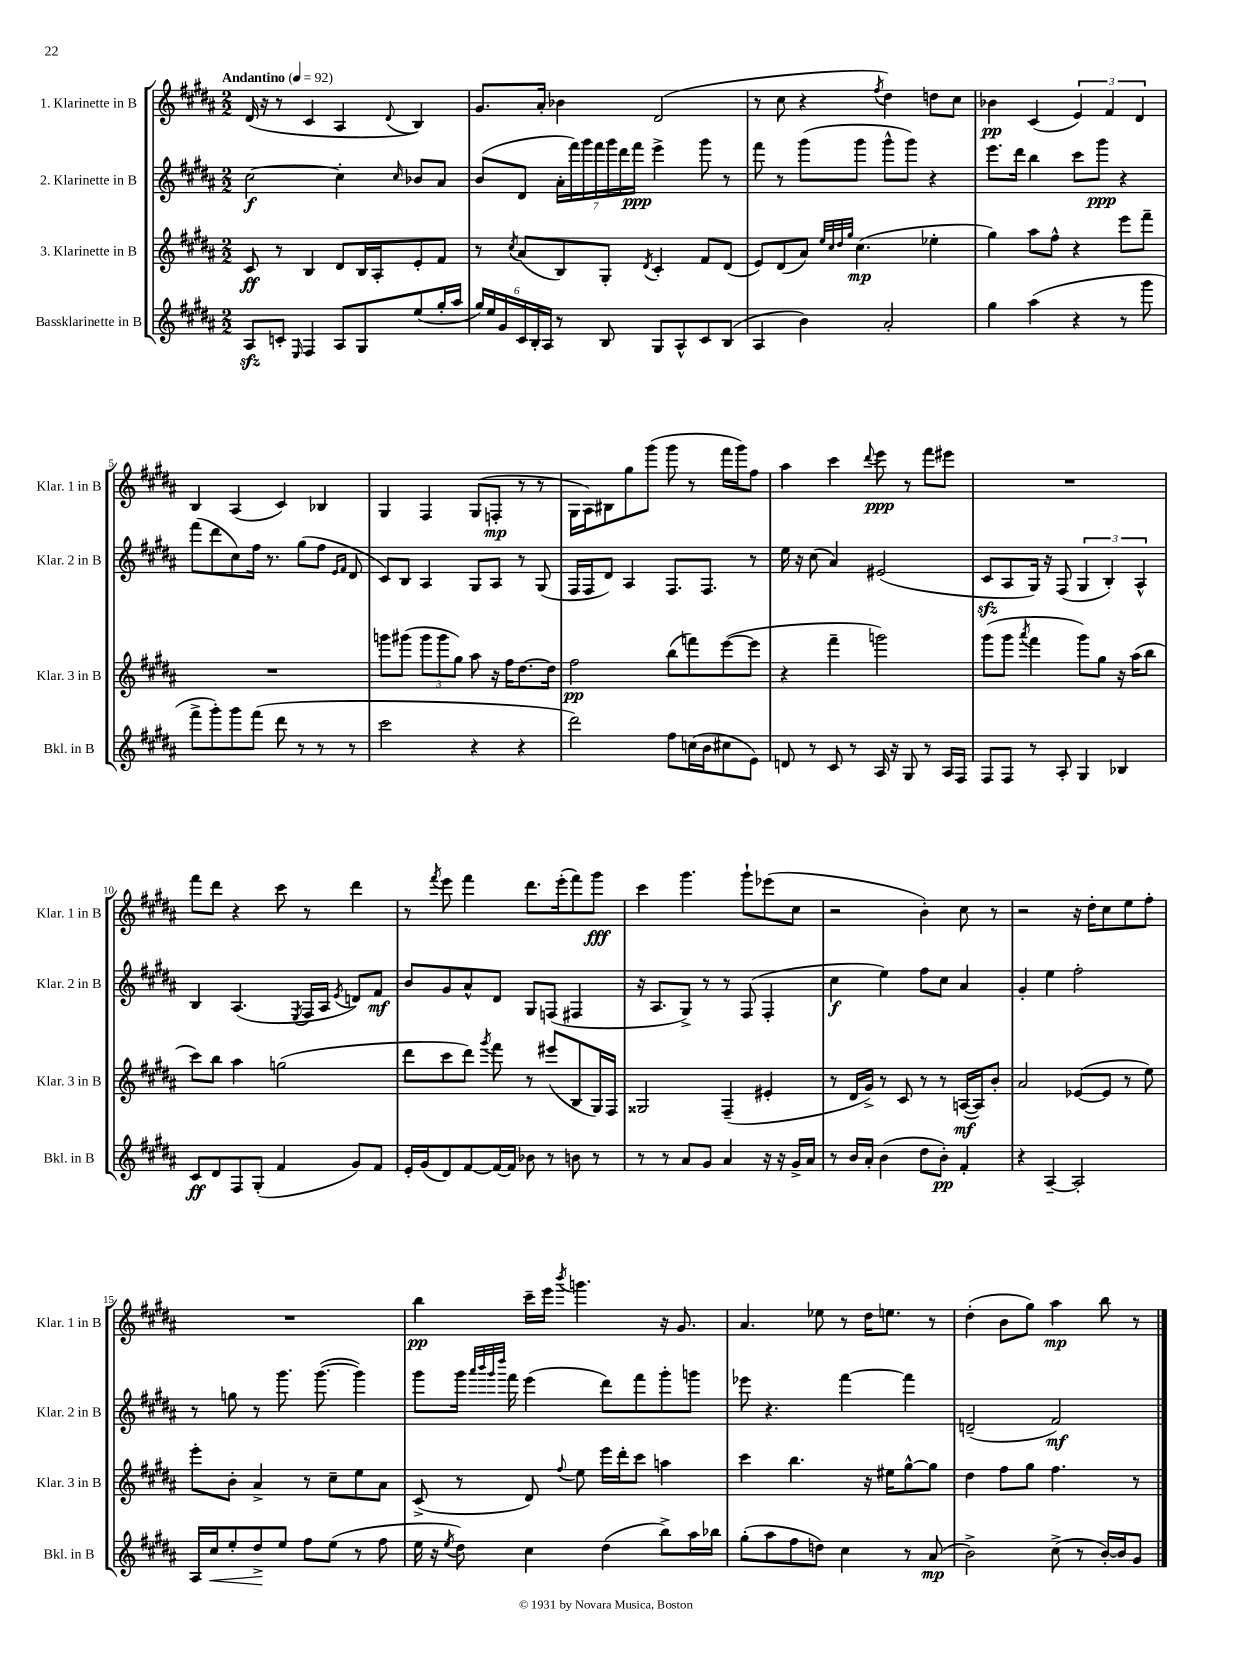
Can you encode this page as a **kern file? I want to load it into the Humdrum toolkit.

**kern	**kern	**kern	**kern
*staff4	*staff3	*staff2	*staff1
*clefG2	*clefG2	*clefG2	*clefG2
*k[f#c#g#d#a#]	*k[f#c#g#d#a#]	*k[f#c#g#d#a#]	*k[f#c#g#d#a#]
*M2/2	*M2/2	*M2/2	*M2/2
*MM92	*MM92	*MM92	*MM92
8A#/L	8c#/	[2cc#\	(16d#/
.	.	.	16r
8c'/J	8r	.	8r
16qqE/	.	.	.
4F#/	4B/	.	4c#/
8A#/L	8d#/L	4cc#'\]	4A#/
8G#/	16B/L	.	.
.	16A#'/J	.	.
.	.	16qqcc#/	8qqd#/
(8ee/	8e'/	8b-/L	4B/)
16gg#'/L	8f#/J	8a#/J	.
16aa#/JJ	.	.	.
=	=	=	=
24gg#/LL)	8r	(8b/L	8.g#/L
24ee/	.	.	.
24g#/	.	.	.
.	8qcc#/	.	.
24c#/	(8a#/L	8d#/J	.
24B'/	.	.	.
.	.	.	16a#'/Jk
24A#/JJ	.	.	.
8r	8B/)	28a#'\LL	4b-\
.	.	28fff#\)	.
.	.	28ggg#\	.
.	.	28fff#\	.
8B/	8G#'/J	.	.
.	.	28ggg#\	.
.	.	28ddd#\	.
.	.	28fff#\JJ	.
.	8qd#/	.	.
8G#/L	4c#'/	4eee^\	(2d#/
8A#^^/	.	.	.
8c#/	8f#/L	8ggg#\	.
(8B/J	(8d#/J	8r	.
=	=	=	=
4A#/	8e/L)	8fff#\	8r
.	(8d#/	8r	8cc#\
4b\)	8a#/J)	(8ggg#\L	4r
.	32qqee/LLL	.	.
.	32qqcc#/	.	.
.	32qqdd#/	.	.
.	32qqgg#/JJJ	.	.
.	(4.cc#\	8ggg#\J	.
.	.	.	8qff#/
2a#'/	.	8ggg#^^\L	4dd#\)
.	.	8ggg#\J)	.
.	4ee-'\	4r	8dd\L
.	.	.	8cc#\J
=	=	=	=
4gg#\	4gg#\)	8.eee\L	4b-\
.	.	16ddd#\Jk	.
(4aa#\	8aa#\L	4bb\	(4c#/
.	8ff#^^\J	.	.
4r	4r	8ccc#\L	6e/)
.	.	8ggg#\J	.
.	.	.	6f#/
8r	8eee\L	4r	.
.	.	.	6d#/
8ggg#\	8fff#~\J	.	.
=	=	=	=
8fff#^\L	1r	(8fff#\L	4B/
8ggg#'\)	.	8ddd#\	.
8ggg#\	.	8cc#\)	(4A#/
(8fff#\J	.	16ff#\Jk	.
.	.	8.r	.
8ddd#\	.	.	4c#/)
8r	.	(8gg#\L	.
8r	.	8ff#\J	4B-/
.	.	16qqe/LL	.
.	.	16qqf#/JJ	.
8r	.	8d#/	.
=	=	=	=
2ccc#\	8ggg\L	8c#/L)	4G#/
.	(8ggg#\J	8B/J	.
.	12ggg#\L	4A#/	4F#/
.	12ggg#\	.	.
.	12gg#\J)	.	.
4r	8aa#\	8G#/L	(8G#/L
.	16r	8A#/J	8F'/J
.	16ff#\LK	.	.
4r	[8.dd#\	8r	8r
.	.	(8G#/	8r
.	16dd#\]Jk	.	.
=	=	=	=
2ddd#\)	2ff#\	16F#/LL	16G#\LL
.	.	16F#/J	16A#\J)
.	.	8d#/J)	8B#\
.	.	4A#/	8gg#\
.	.	.	(8ggg#\J
8ff#\L	(8bb\L	8.F#/L	8ggg#\
(16cc\L	8fff\)	.	8r
16b\J	.	8.F#/J	.
8cc#\	([8eee\	.	16fff#\LL
.	.	.	16ggg#\J)
8e\J)	8eee\]J	8r	8ff#\J
=	=	=	=
8d/	4r	16ee\	4aa#\
.	.	16r	.
8r	.	(8cc#\	.
8c#/	4fff#~\	4a#/)	4ccc#\
8r	.	.	.
.	.	.	8qqddd#/
16A#/	2ggg\)	(2e#/	8eee\
16r	.	.	.
8G#/	.	.	8r
8r	.	.	8fff#\L
16A#/LL	.	.	8eee#\J
16F#/JJ	.	.	.
=	=	=	=
8F#/L	(8ggg#\L	8c#/L	1r
8F#/J	8ggg#\J	8A#/	.
.	8qaaa#/	.	.
8r	4fff#\	16G#/Jk)	.
.	.	16r	.
8A#'/	.	(8F#/	.
4G#/	8ggg#\L)	6G#/	.
.	8gg#\J	.	.
.	.	6B'/)	.
4B-/	16r	.	.
.	(16aa#\LK	.	.
.	.	6A#^^/	.
.	8bb\J	.	.
=	=	=	=
8c#/L	8ccc#\L)	4B/	8fff#\L
8d#/	8bb\J	.	8ddd#\J
8F#/	4aa#\	(4.A#/	4r
(8G#'/J	.	.	.
4f#/	(2gg\	.	8ccc#\
.	.	8qE/	.
.	.	16F#/LL	8r
.	.	16A#/JJ	.
.	.	8qe/	.
8g#/L)	.	8d/L)	4ddd#\
8f#/J	.	8f#/J	.
=	=	=	=
16e'/LL	8ddd#\L	8b/L	8r
(16g#/J	.	.	.
.	.	.	8qfff#/
8d#/)	8ccc#\	8g#/	8eee\
[8f#/	8ddd#\J)	8a#^^/	4fff#\
.	8qggg#/	.	.
16f#/_L	8fff#\	8d#/J	.
16f#/]JJ	.	.	.
8b-\	8r	8G#/L	8.ddd#\L
8r	(8eee#/L	(8F/J	.
.	.	.	(16eee'\k
8b\	8B/	4F#/	8fff#\)
8r	16G#/L)	.	8ggg#\J
.	16F#/JJ	.	.
=	=	=	=
8r	2G##/	16r	4ccc#\
.	.	8.A#/L	.
8r	.	.	.
8a#/L	.	8G#^/J)	4.ggg#\
8g#/J	.	8r	.
4a#/	(4F#~/	8r	.
.	.	(8F#/	8ggg#`\L
16r	4e#'/	4F#'/	(8eee-\
16r	.	.	.
16g#^/LL	.	.	8cc#\J
16a#/JJ	.	.	.
=	=	=	=
8r	8r	4cc#\	2r
16b/LL	16d#/LL	.	.
16a#'/JJ	16g#^/JJ)	.	.
(4b\	8r	4ee\)	.
.	8c#/	.	.
8dd#\L	8r	8ff#\L	4b'\)
8b'\J)	8r	8cc#\J	.
4f#'/	([16A/LL	4a#/	8cc#\
.	16A/]J)	.	.
.	8b'/J	.	8r
=	=	=	=
4r	2a#/	4g#'/	2r
[4A#~/	.	4ee\	.
2A#'/]	([8e-/L	2ff#'\	16r
.	.	.	16dd#'\LK
.	8e-/]J	.	8cc#\
.	8r	.	8ee\
.	8ee\)	.	8ff#'\J
=	=	=	=
16A#/LL	8eee'\L	8r	1r
16cc#/J	.	.	.
8ee'/	8b'\J	8gg\	.
8dd#^/	4a#^/	8r	.
8ee/J	.	8.ggg#\	.
8ff#\L	8r	.	.
.	.	([8.ggg#\	.
(8ee\J	8cc#~\L	.	.
8r	8ee\	4ggg#\])	.
8ff#\	8a#\J	.	.
=	=	=	=
16ee\	(8c#^/	8ggg#\L	4bb\
16r	.	.	.
8qee/	.	.	.
8dd#\)	8r	16ggg#\Jk	.
.	.	32qqaaa#/LLL	.
.	.	32qqbbb/	.
.	.	32qqggg#/	.
.	.	32qqdddd#/JJJ	.
.	.	16fff#\	.
4cc#\	8d#/)	(4eee\	16ccc#~\LL
.	.	.	16eee\JJ
.	8qqff#/	.	8qbbb/
.	8ee\	.	4.ggg\
(4dd#\	16eee\LL	8ddd#\L)	.
.	16ddd#'\J	.	.
.	8ccc#\J	8fff#\	.
8bb^\L)	4aa\	8ggg#'\	16r
.	.	.	8.g#/
16aa#\L	.	8ggg\J	.
16bb-\JJ	.	.	.
=	=	=	=
(8gg#'\L	4ccc#\	8eee-\	4.a#/
8aa#\	.	4.r	.
8ff#\	4.bb\	.	.
8dd\J)	.	.	8ee-\
4cc#\	.	[4fff#\	8r
.	16r	.	16dd#\LK
.	16ee#\LK	.	8.ee\J
8r	[8gg#^^\	4fff#\]	.
(8a#/	8gg#\]J	.	8r
=	=	=	=
2b^\)	4dd#\	(2d~/	(4dd#'\
.	8ff#\L	.	8b\L
.	8gg#\J	.	8gg#\J)
(8cc#^\	4.ff#\	2f#/)	4aa#\
8r	.	.	.
[16b'/LL)	.	.	8bb\
16b/]J	.	.	.
8g#/J	8r	.	8r
==	==	==	==
*-	*-	*-	*-
